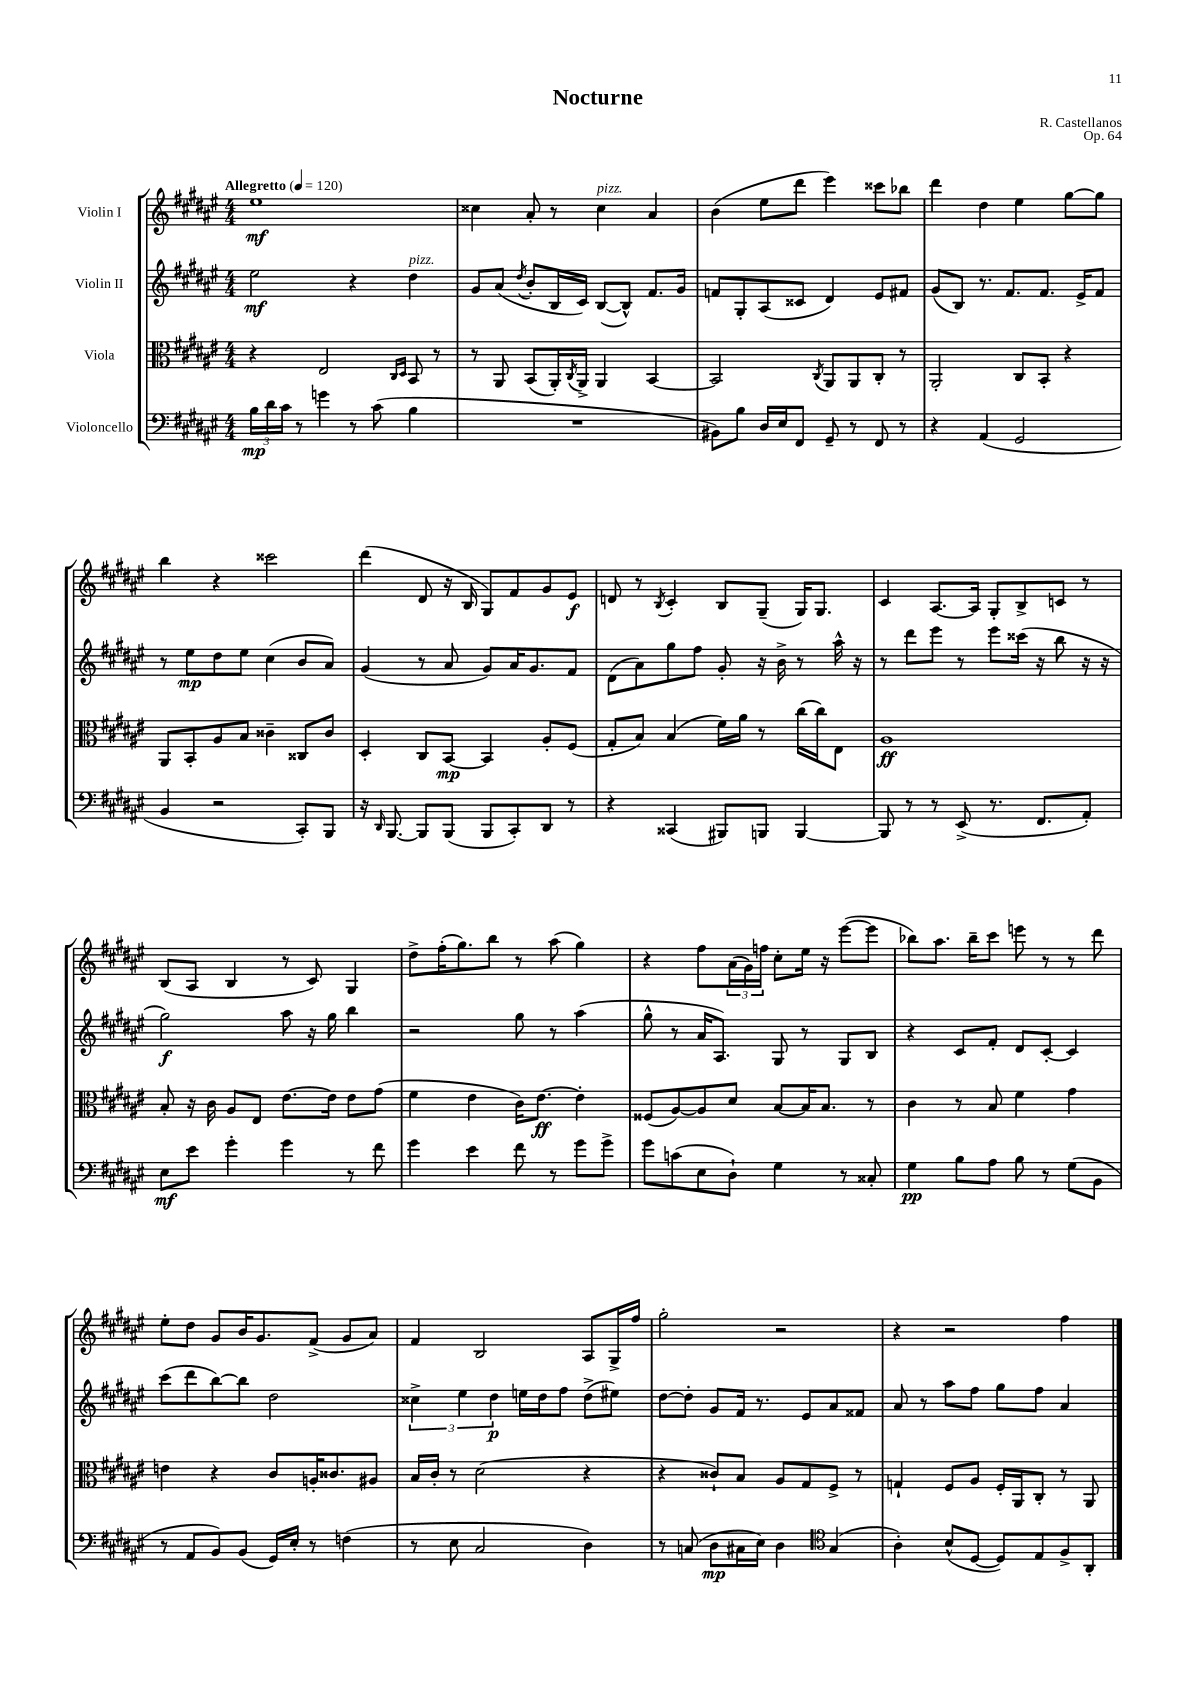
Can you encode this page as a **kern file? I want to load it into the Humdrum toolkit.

**kern	**kern	**kern	**kern
*staff4	*staff3	*staff2	*staff1
*clefF4	*clefC3	*clefG2	*clefG2
*k[f#c#g#d#a#e#]	*k[f#c#g#d#a#e#]	*k[f#c#g#d#a#e#]	*k[f#c#g#d#a#e#]
*M4/4	*M4/4	*M4/4	*M4/4
*MM120	*MM120	*MM120	*MM120
24B	4r	2ee#	1ee#
24d#	.	.	.
24c#	.	.	.
8r	.	.	.
4g	2E#	.	.
8r	.	4r	.
(8c#	.	.	.
.	16qqC#	.	.
.	16qqD#	.	.
4B	8BB	4dd#	.
.	8r	.	.
=	=	=	=
1r	8r	8g#	4cc##
.	8AA#	(8a#	.
.	.	8qdd#	.
.	(8BB	8b'	8a#'
.	16AA#')	16B	8r
.	8qC#	.	.
.	16AA#^	16c#)	.
.	4AA#	([8B	4cc##
.	.	8B^^])	.
.	[4BB	8.f#	4a#
.	.	16g#	.
=	=	=	=
8BB#)	2BB]	8f	(4b
8B	.	8G#'	.
16D#	.	(8A#	8ee#
16E#	.	.	.
8FF#	.	8c##	8ddd#
.	8qC#	.	.
8GG#~	8AA#	4d#)	4eee#)
8r	8AA#	.	.
8FF#	8C#'	8e#	8ccc##
8r	8r	8f#	8bb-
=	=	=	=
4r	2AA#'	(8g#	4ddd#
.	.	8B)	.
(4AA#	.	8.r	4dd#
.	.	8.f#	.
2GG#	8C#	.	4ee#
.	8BB'	8.f#	.
.	4r	.	[8gg#
.	.	16e#^	.
.	.	8f#	8gg#]
=	=	=	=
4BB	8AA#	8r	4bb
.	8BB'	8ee#	.
2r	8A#	8dd#	4r
.	8B	8ee#	.
.	4c##~	(4cc#	2ccc##
8CC#')	8C##	8b	.
8BBB	8c##	8a#)	.
=	=	=	=
16r	4D#'	(4g#	(4ddd#
16qqDD#	.	.	.
[8.BBB	.	.	.
8BBB]	8C#	8r	8d#
(8BBB	[8BB	8a#	16r
.	.	.	16B
8BBB	4BB]	8g#)	8G#)
8CC#')	.	16a#	8f#
.	.	8.g#	.
8DD#	8A#'	.	8g#
8r	(8F#	8f#	8e#
=	=	=	=
4r	8G#'	(8d#	8d
.	8B)	8a#)	8r
.	.	.	8qB
(4CC##	(4B	8gg#	4c#'
.	.	8ff#	.
8BBB#)	16f#)	8g#'	8B
.	16a#	.	.
8BBB	8r	16r	(8G#~
.	.	16b^	.
[4BBB	(16cc#	8r	16G#)
.	16cc#)	.	8.G#
.	8E#	16aa#^^	.
.	.	16r	.
=	=	=	=
8BBB]	1A#	8r	4c#
8r	.	8ddd#	.
8r	.	8eee#	[8.A#
(8EE#^	.	8r	.
.	.	.	16A#]
8.r	.	8eee#	8G#'
.	.	(16ccc##	8B^
8.FF#	.	16r	.
.	.	8bb	8c
8AA#')	.	16r	8r
.	.	16r	.
=	=	=	=
8E#	8B'	2gg#)	(8B
8e#	16r	.	8A#
.	16c#	.	.
4g#'	8A#	.	4B
.	8E#	.	.
4g#	[8.e#	8aa#	8r
.	.	16r	8c#)
.	16e#]	16gg#	.
8r	8e#	4bb	4G#
8f#	(8g#	.	.
=	=	=	=
4g#	4f#	2r	8dd#^
.	.	.	(16ff#'
.	.	.	8.gg#)
4e#	4e#	.	.
.	.	.	8bb
8f#	16c#)	8gg#	8r
.	[8.e#	.	.
8r	.	8r	(8aa#
8g#	4e#']	(4aa#	4gg#)
8g#^	.	.	.
=	=	=	=
8g#	(8F##	8gg#^^	4r
(8c	[8A#)	8r	.
8E#	8A#]	16a#	8ff#
.	.	8.A#)	.
8D#`)	8d#	.	(24a#
.	.	.	24g#)
.	.	.	24ff
4G#	[8B	8G#	8cc#'
.	16B]	8r	16ee#
.	8.B	.	16r
8r	.	8G#	([8eee#
8C##'	8r	8B	8eee#]
=	=	=	=
4G#	4c#	4r	8bb-)
.	.	.	8.aa#
8B	8r	8c#	.
.	.	.	16bb-~
8A#	8B	8f#'	8ccc#
8B	4f#	8d#	8eee
8r	.	[8c#'	8r
(8G#	4g#	4c#]	8r
8BB	.	.	8ddd#
=	=	=	=
8r	4e	(8ccc#	8ee#'
8AA#	.	8ddd#	8dd#
8BB)	4r	[8bb)	8g#
(8BB	.	8bb]	16b
.	.	.	8.g#
16GG#)	8c#	2dd#	.
16E#'	.	.	.
8r	16A'	.	(8f#^
.	8.c##	.	.
(4F	.	.	8g#
.	8A#	.	8a#)
=	=	=	=
8r	16B	6cc##^	4f#
.	16c#'	.	.
8E#	8r	.	.
.	.	6ee#	.
2C#	(2d#	.	2B
.	.	6dd#	.
.	.	16ee	.
.	.	16dd#	.
.	.	8ff#	.
4D#)	4r	(8dd#^	8A#
.	.	8ee#)	16G#^
.	.	.	16ff#
=	=	=	=
8r	4r	[8dd#	2gg#'
(8C	.	8dd#']	.
8D#	8c##`)	8g#	.
16C#	8B	16f#	.
16E#)	.	8.r	.
4D#	8A#	.	2r
.	8G#	8e#	.
*clefC4	*	*	*
(4G#	8F#^	8a#	.
.	8r	8f##	.
=	=	=	=
4A#')	4G`	8a#	4r
.	.	8r	.
(8B^^	8F#	8aa#	2r
[8D#	8A#	8ff#	.
8D#])	16F#'	8gg#	.
.	16AA#	.	.
8E#	8C#'	8ff#	.
8F#^	8r	4a#	4ff#
8AA#'	8AA#	.	.
==	==	==	==
*-	*-	*-	*-
